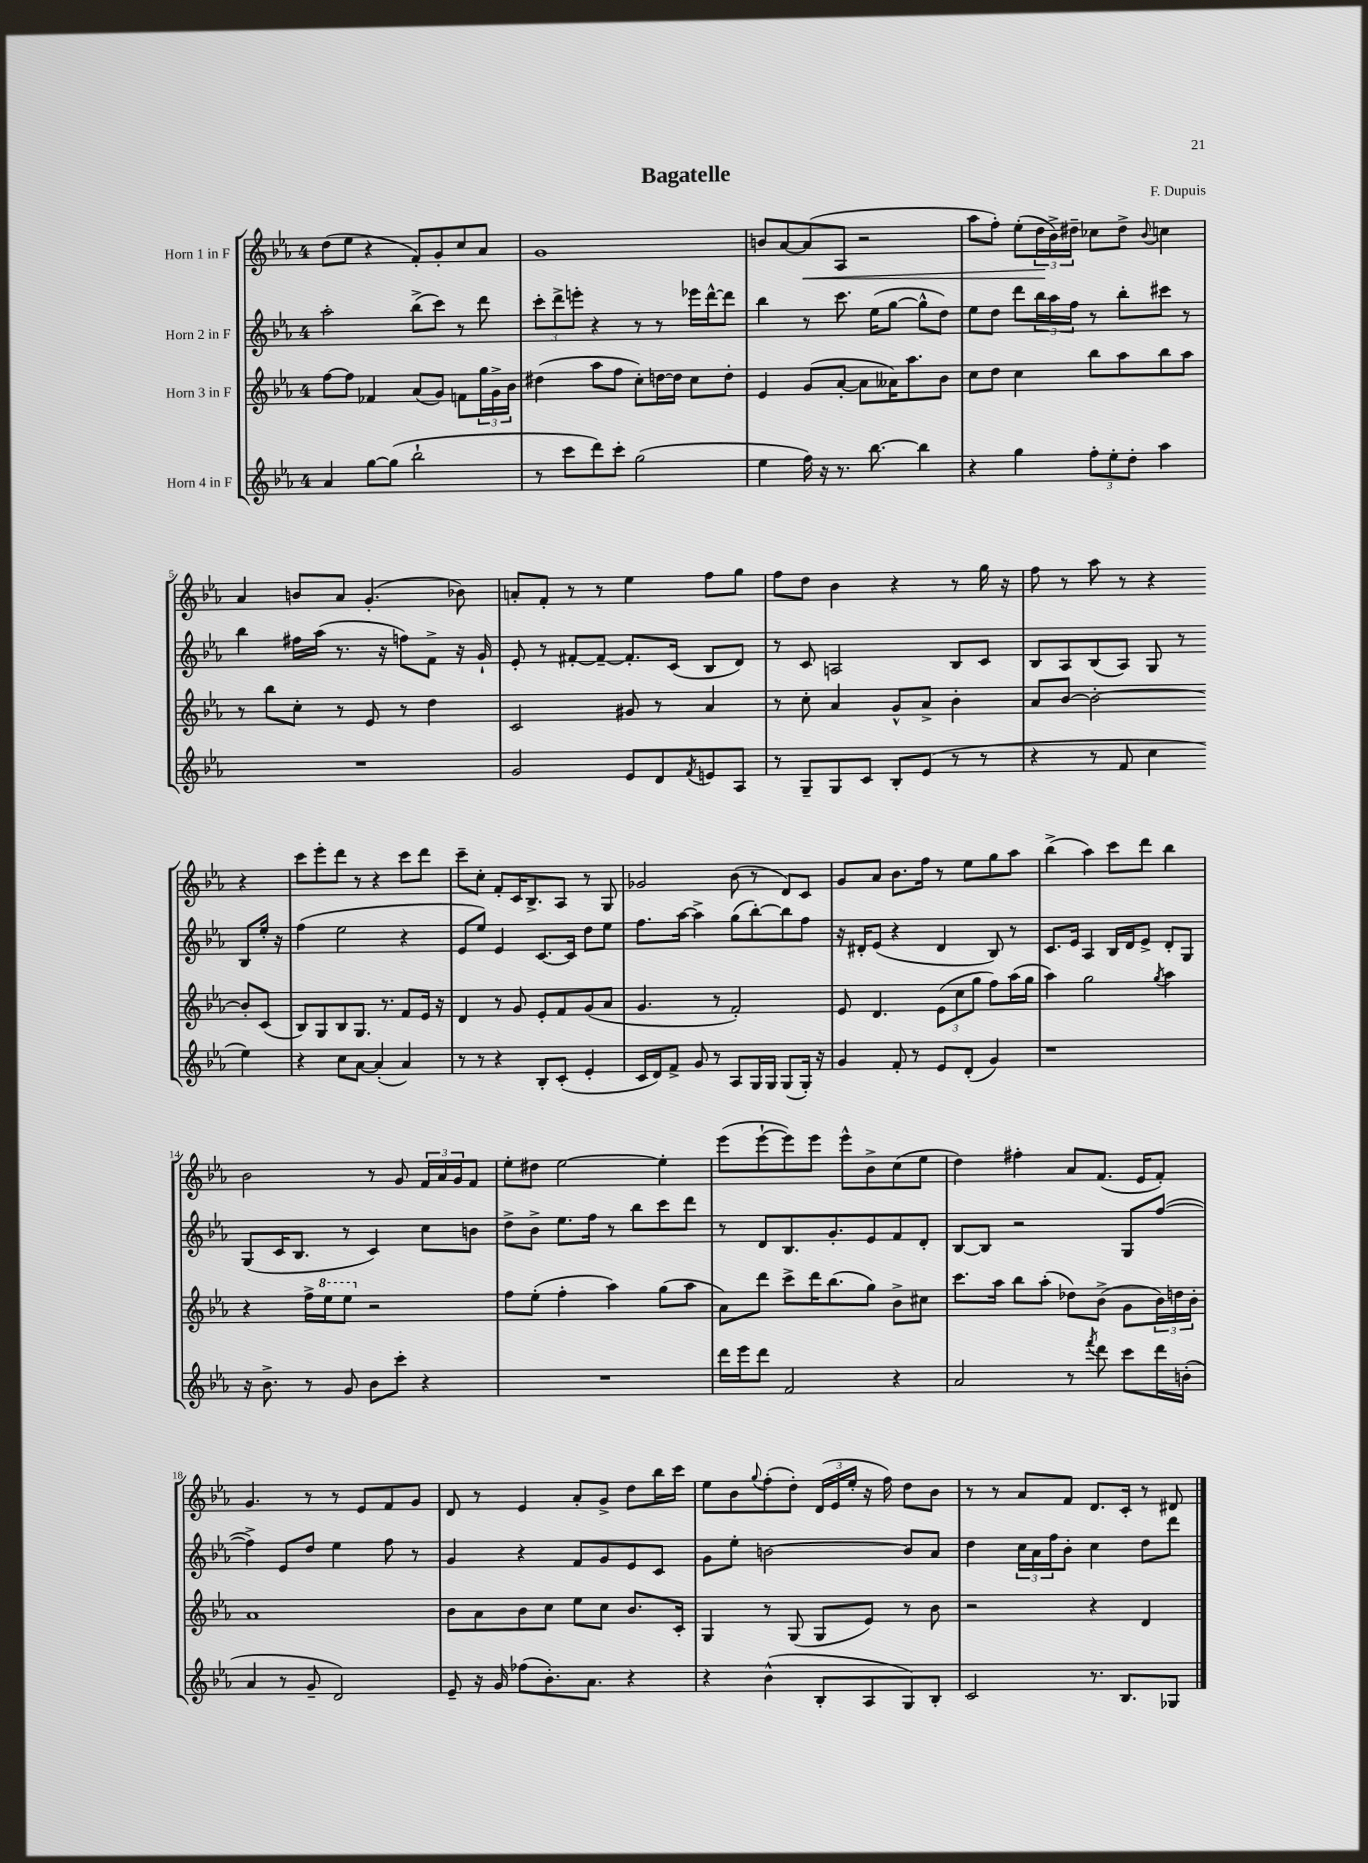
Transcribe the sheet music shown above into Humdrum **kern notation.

**kern	**kern	**kern	**kern
*staff4	*staff3	*staff2	*staff1
*clefG2	*clefG2	*clefG2	*clefG2
*k[b-e-a-]	*k[b-e-a-]	*k[b-e-a-]	*k[b-e-a-]
*M4/4	*M4/4	*M4/4	*M4/4
4a-	[8ff	2aa-'	(8dd
.	8ff]	.	8ee-
[8gg	4f-	.	4r
(8gg]	.	.	.
2bb-`	(8a-	(8bb-^	8f')
.	8g)	8ccc)	8g'
.	8f	8r	8cc
.	24gg	8ddd	8a-
.	24g^	.	.
.	24b-	.	.
=	=	=	=
8r	(4dd#	12ccc'	1g
.	.	12ddd^	.
8ccc	.	.	.
.	.	12eee'	.
8ddd)	8aa-	4r	.
8ccc'	8ff	.	.
(2gg	8cc')	8r	.
.	[16dd	8r	.
.	16dd]	.	.
.	8cc	16eee-	.
.	.	[16ddd^^	.
.	8dd'	8ddd]	.
=	=	=	=
4ee-	4e-	4bb-	8b
.	.	.	[8a-
16ff)	(8g	8r	(8a-]
16r	.	.	.
8.r	[8a-'	8.ccc	8A-
.	8a-]	.	2r
[8.bb-	.	(16ee-	.
.	16a--)	[8gg	.
.	8.aa-	.	.
4bb-]	.	8gg^^]	.
.	8b-	8dd)	.
=	=	=	=
4r	8cc	8ee-	8aa-
.	8dd	8dd	8ff')
4gg	4cc	8ddd	(8ee-'
.	.	24bb-	24dd
.	.	24aa-	24b-^)
.	.	24ff	24dd#~
12ff'	8bb-	8r	8cc-
12ee-'	.	.	.
.	8aa-	8bb-'	8dd#^
12dd'	.	.	.
.	.	.	8qqb-
4aa-	8bb-	8ccc#	4cc
.	8aa-	8r	.
=	=	=	=
1r	8r	4bb-	4a-
.	8bb-	.	.
.	8cc'	16ff#	8b
.	.	(16aa-	.
.	8r	8.r	8a-
.	8e-	.	(4.g'
.	.	16r	.
.	8r	8ff)	.
.	4dd	8f^	.
.	.	16r	8b-)
.	.	16g`	.
=	=	=	=
2g	2c	8e-'	8a'
.	.	8r	8f'
.	.	[8f#'	8r
.	.	8f#~_	8r
8e-	8g#	8.f#']	4ee-
8d	8r	.	.
.	.	(16c	.
8qf	.	.	.
8e	4a-	8B-	8ff
8A-	.	8d)	8gg
=	=	=	=
8r	8r	8r	8ff
8G~	8cc'	8c	8dd
8G	4a-	2A	4b-
8c	.	.	.
8B-'	8g^^	.	4r
(8e-	8a-^	.	.
8r	4b-'	8B-	8r
8r	.	8c	16gg
.	.	.	16r
=	=	=	=
4r	8a-	8B-	8ff
.	[8b-	8A-	8r
8r	2b-'_	(8B-	8aa-
8f	.	8A-)	8r
4cc	.	8G	4r
.	.	8r	.
4ee-)	8b-']	8B-	4r
.	(8c	16ee-'	.
.	.	16r	.
=	=	=	=
4r	8B-)	(4ff	8ccc
.	8G	.	8eee-'
8cc	8B-	2ee-	8ddd
[8a-	8.G	.	8r
(4a-']	.	.	4r
.	8.r	.	.
4a-)	8f	4r	8ccc
.	16e-	.	8ddd
.	16r	.	.
=	=	=	=
8r	4d	8e-	8ccc~
8r	.	8ee-)	8cc'
4r	8r	4e-	8f'
.	8g	.	16c
.	.	.	8.B-^
8B-'	8e-'	[8.c	.
(8c'	8f	.	8A-
.	.	16c]	.
4e-'	(8g	8dd	8r
.	8a-	8ee-	8G
=	=	=	=
16c	4.g	8.ff	2g-
16d)	.	.	.
8f^	.	.	.
.	.	[16aa-	.
8g	.	4aa-^]	.
8r	8r	.	.
8A-	2f')	(8gg	(8b-
16G	.	[8bb-')	8r
16G	.	.	.
(8G	.	8bb-]	8d)
16G')	.	8ff	8c
16r	.	.	.
=	=	=	=
4g	8e-	16r	8g
.	.	16d#'	.
.	4.d	(8e-	8a-
8f'	.	4r	8.b-
8r	.	.	.
.	.	.	16ff
8e-	(12e-	4d#	8r
.	12cc	.	.
(8d'	.	.	8ee-
.	12gg	.	.
4g)	8ff)	8B-)	8gg
.	(16aa-	8r	8aa-
.	16gg	.	.
=	=	=	=
1r	4aa-)	8.c	(4bb-^
.	.	16e-	.
.	2gg	4A-	4aa-)
.	.	16B-	8ccc
.	.	16d	.
.	.	8e-^	8ddd
.	8qgg	.	.
.	4aa-	8d'	4bb-
.	.	8G	.
=	=	=	=
16r	4r	(8G	2b-
8.b-^	.	.	.
.	.	16c	.
.	.	8.B-	.
8r	16ff^	.	.
.	16eee-	.	.
8g	8eee-	8r	.
8b-	2r	4c)	8r
8ccc'	.	.	8g
4r	.	8cc	24f
.	.	.	24a-
.	.	.	24g
.	.	8b	8f
=	=	=	=
1r	8ff	8dd^	8ee-'
.	(8ee-'	8b-^	8dd#
.	4ff'	8.ee-	[2ee-
.	.	16ff	.
.	4aa-)	8r	.
.	.	8bb-	.
.	(8gg	8ccc	4ee-']
.	8aa-	8ddd	.
=	=	=	=
16ddd	8a-)	8r	(8eee-
16eee-	.	.	.
8ddd	8ddd	8d	[8eee-`
2f	8ccc^	8.B-	8eee-])
.	16ddd	.	8eee-
.	(8.bb-	8.g'	.
.	.	.	8eee-^^
.	8gg)	8e-	8b-^
4r	8b-^	8f	(8cc
.	8cc#	8d'	8ee-
=	=	=	=
2a-	8.ccc	[8B-	4dd)
.	.	8B-]	.
.	16aa-	.	.
.	8bb-	2r	4ff#'
.	(8aa-'	.	.
8r	8dd-)	.	8a-
8qfff	.	.	.
8ddd	(8b-^	.	(8.f
8ccc	8g	8G	.
.	.	.	16e-
16ddd	24b-)	([8ff	8f')
.	24dd	.	.
(16b'	.	.	.
.	24b-'	.	.
=	=	=	=
4a-	1a-	4ff^])	4.g
8r	.	8e-	.
8g~	.	8dd	8r
2d)	.	4ee-	8r
.	.	.	8e-
.	.	8ff	8f
.	.	8r	8g
=	=	=	=
8e-~	8b-	4g	8d
16r	8a-	.	8r
16g	.	.	.
(8ff-	8b-	4r	4e-
8.b-')	8cc	.	.
.	8ee-	8f	8a-'
8.a-	.	.	.
.	8cc	8g	8g^
4r	8.b-	8e-	8dd
.	.	8c	16bb-
.	16c'	.	16ccc
=	=	=	=
4r	4G	8g	8ee-
.	.	8ee-'	8b-
.	.	.	8qqgg
(4b-^^	8r	[2b	(8ff'
.	(8G	.	8dd')
8B-'	8G	.	(24d
.	.	.	24e-
.	.	.	24ee-'
8A-	8e-)	.	16r
.	.	.	16ff)
8G)	8r	8b]	8dd
8B-'	8b-	8a-	8b-
=	=	=	=
2c	2r	4dd	8r
.	.	.	8r
.	.	24cc	8a-
.	.	24a-	.
.	.	24ff	.
.	.	8b-'	8f
8.r	4r	4cc	8.d
8.B-	.	.	16c'
.	4d	8dd	8r
8G-	.	8ddd	8d#
==	==	==	==
*-	*-	*-	*-
